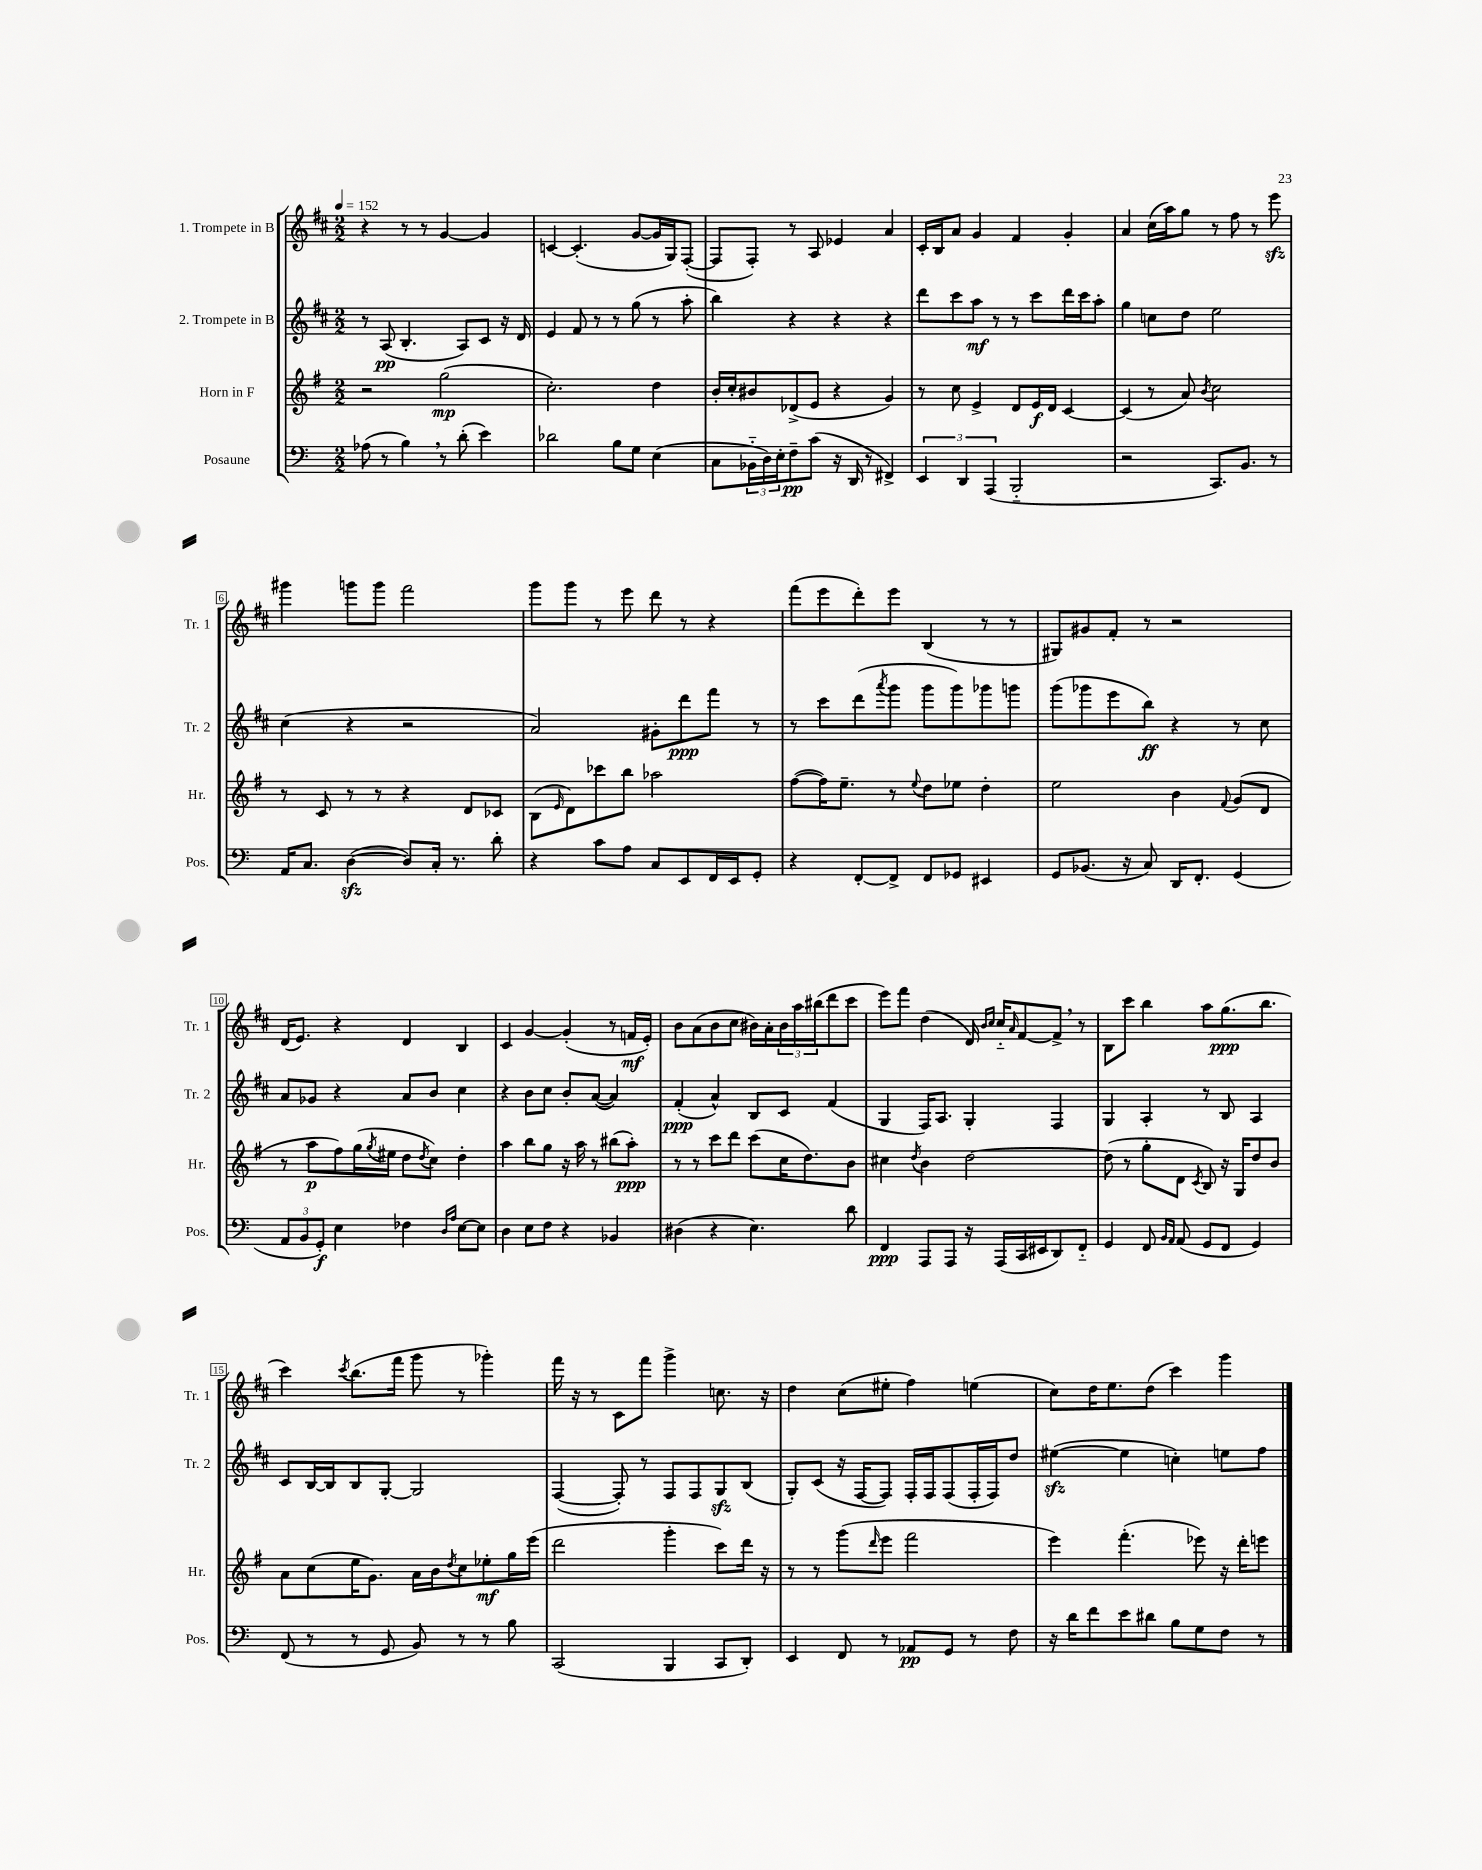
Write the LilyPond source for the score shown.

<<
\new StaffGroup <<
\new Staff = "s0" \with { instrumentName = "1. Trompete in B" shortInstrumentName = "Tr. 1" } {
    \clef treble \key d \major \numericTimeSignature \time 2/2 \tempo 4 = 152
    r4 r8 r8 g'4~ g'4 |
    c'4~ c'4.-.( g'8~ g'16 g16) fis8~-.( |
    fis8 fis8-.) r8 a8 ees'4 a'4 |
    cis'16-. b16 a'8 g'4 fis'4 g'4-. |
    a'4 cis''16( a''16) g''8 r8 fis''8 r8 e'''8\sfz |
    gis'''4 g'''8 g'''8 fis'''2 |
    g'''8 g'''8 r8 e'''8 d'''8 r8 r4 |
    fis'''8( e'''8 d'''8-.) e'''8 b4( r8 r8 |
    gis8) gis'8 fis'8-. r8 r2 |
    d'16( e'8.) r4 d'4 b4 |
    cis'4 g'4~ g'4-.( r8 f'16\mf e'16-.) |
    b'8 a'8( b'8 cis''8 bis'16) a'16-. \tuplet 3/2 { bis'16 a''16 bis''16( } d'''8 cis'''8 |
    e'''8) fis'''8 d''4( d'16) \grace { b'16 cis''16 } cis''16-_ \grace { a'16 } fis'8~ fis'8-> \breathe r8 |
    b8 cis'''8 b''4 a''8 g''8.\ppp( b''8. |
    cis'''4) \acciaccatura { cis'''8 } b''8.( fis'''16 g'''8 r8 ges'''4-.) |
    fis'''16 r16 r8 cis'8 fis'''8 g'''4-> c''8. r16 |
    d''4 cis''8( eis''8-. fis''4) e''4( |
    cis''8) d''16 e''8. d''8( cis'''4) g'''4 \bar "|." |
}
\new Staff = "s1" \with { instrumentName = "2. Trompete in B" shortInstrumentName = "Tr. 2" } {
    \clef treble \key d \major \numericTimeSignature \time 2/2
    r8 a8\pp( b4.-. a8) cis'8 r16 d'16 |
    e'4 fis'8 r8 r8 g''8( r8 a''8-. |
    b''4) r4 r4 r4 |
    d'''8 cis'''8 a''8\mf r8 r8 cis'''8 d'''16 cis'''16 a''8-. |
    g''4 c''8 d''8 e''2 |
    cis''4( r4 r2 |
    a'2) gis'8-. d'''8\ppp fis'''8 r8 |
    r8 cis'''8 d'''8( \acciaccatura { a'''8 } g'''8 g'''8 g'''8) ges'''8 g'''8 |
    g'''8( ges'''8 e'''8 b''8\ff) r4 r8 cis''8 |
    a'8 ges'8 r4 a'8 b'8 cis''4 |
    r4 b'8 cis''8 b'8-. a'8~( a'4) |
    fis'4-.\ppp( a'4-^) b8 cis'8 fis'4( |
    g4 fis16) a8. g4-. fis4 |
    g4 a4-. r8 b8 a4 |
    cis'8 b16~ b16 b8 g8~-. g2 |
    fis4~( fis8-.) r8 fis8 fis8 g8\sfz b8( |
    g8-.) cis'8( r16 fis16~ fis8) fis16-. fis16 fis8( fis16-. fis16) d''8 |
    eis''4~\sfz( eis''4 c''4-.) e''8 fis''8 \bar "|." |
}
\new Staff = "s2" \with { instrumentName = "Horn in F" shortInstrumentName = "Hr." } {
    \clef treble \key g \major \numericTimeSignature \time 2/2
    r2 g''2\mp( |
    c''2.-.) d''4 |
    b'16-. c''16-. bis'8 des'8->( e'8 r4 g'4) |
    r8 c''8 e'4-> d'8 e'16\f d'16 c'4~ |
    c'4( r8 a'8) \acciaccatura { b'8 } c''2 |
    r8 c'8 r8 r8 r4 d'8 ces'8 |
    b8( \grace { e'16 } d'8) ces'''8 b''8 aes''2 |
    fis''8~( fis''16) e''8.-- r8 \appoggiatura { e''8 } d''8 ees''8 d''4-. |
    e''2 b'4 \appoggiatura { fis'8 } g'8( d'8 |
    r8 a''8\p fis''8) g''16( \acciaccatura { g''8 } eis''16 d''8 \acciaccatura { d''8 } c''8) d''4-. |
    a''4 b''8 g''8 r16 a''16 r8 bis''8( a''8-.\ppp) |
    r8 r8 c'''8 d'''8 c'''8( c''16 d''8.) b'8 |
    cis''4 \acciaccatura { d''8 } b'4 d''2~ |
    d''8( r8 g''8-. d'8 \acciaccatura { c'8 } b8) r16 g16 d''8 b'8 |
    a'8 c''8( e''16 g'8.) a'16 b'16 \acciaccatura { d''8 } c''8 ees''8-.\mf g''16 e'''16( |
    d'''2 g'''4-. c'''8) d'''16 r16 |
    r8 r8 g'''8( \grace { d'''16 } e'''8 fis'''2 |
    e'''4) fis'''4.-.( ees'''8) r16 d'''16-. e'''8 \bar "|." |
}
\new Staff = "s3" \with { instrumentName = "Posaune" shortInstrumentName = "Pos." } {
    \clef bass \key c \major \numericTimeSignature \time 2/2
    aes8( r8 b4) \breathe r8 d'8-.( e'4) |
    des'2 b8 g8 e4( |
    c8 \tuplet 3/2 { bes,16-_ d16) e16-. } f8--\pp c'8( r16 d,16 r8 fis,4->) |
    \tuplet 3/2 { e,4 d,4 a,,4( } b,,2-_ |
    r2 c,8.) b,8. r8 |
    a,16 c8. d4~\sfz( d8) c16-. r8. d'8-. |
    r4 c'8 a8 c8 e,8 f,16 e,16 g,8-. |
    r4 f,8~-. f,8-> f,8 ges,8 eis,4 |
    g,8 bes,8.( r16 c8) d,16 f,8.-. g,4( |
    \tuplet 3/2 { a,8 b,8 g,8-.\f) } e4 fes4 \grace { d16 a16 } e8~ e8 |
    d4 e8 f8 r4 bes,4 |
    dis4( r4 e4.) d'8 |
    f,4\ppp a,,8 a,,8 r16 a,,16( c,16 eis,16 d,8) f,8-_ |
    g,4 f,8 \grace { b,16 a,16 } a,8( g,8 f,8 g,4) |
    f,8( r8 r8 g,8 b,8) r8 r8 b8 |
    c,2( b,,4 c,8 d,8-.) |
    e,4 f,8 r8 aes,8\pp g,8 r8 f8 |
    r16 d'16 f'8 e'8 dis'8 b8 g8 f8 r8 \bar "|." |
}
>>
>>
\layout { \context { \Score \override BarNumber.stencil = #(make-stencil-boxer 0.1 0.3 ly:text-interface::print) } }
